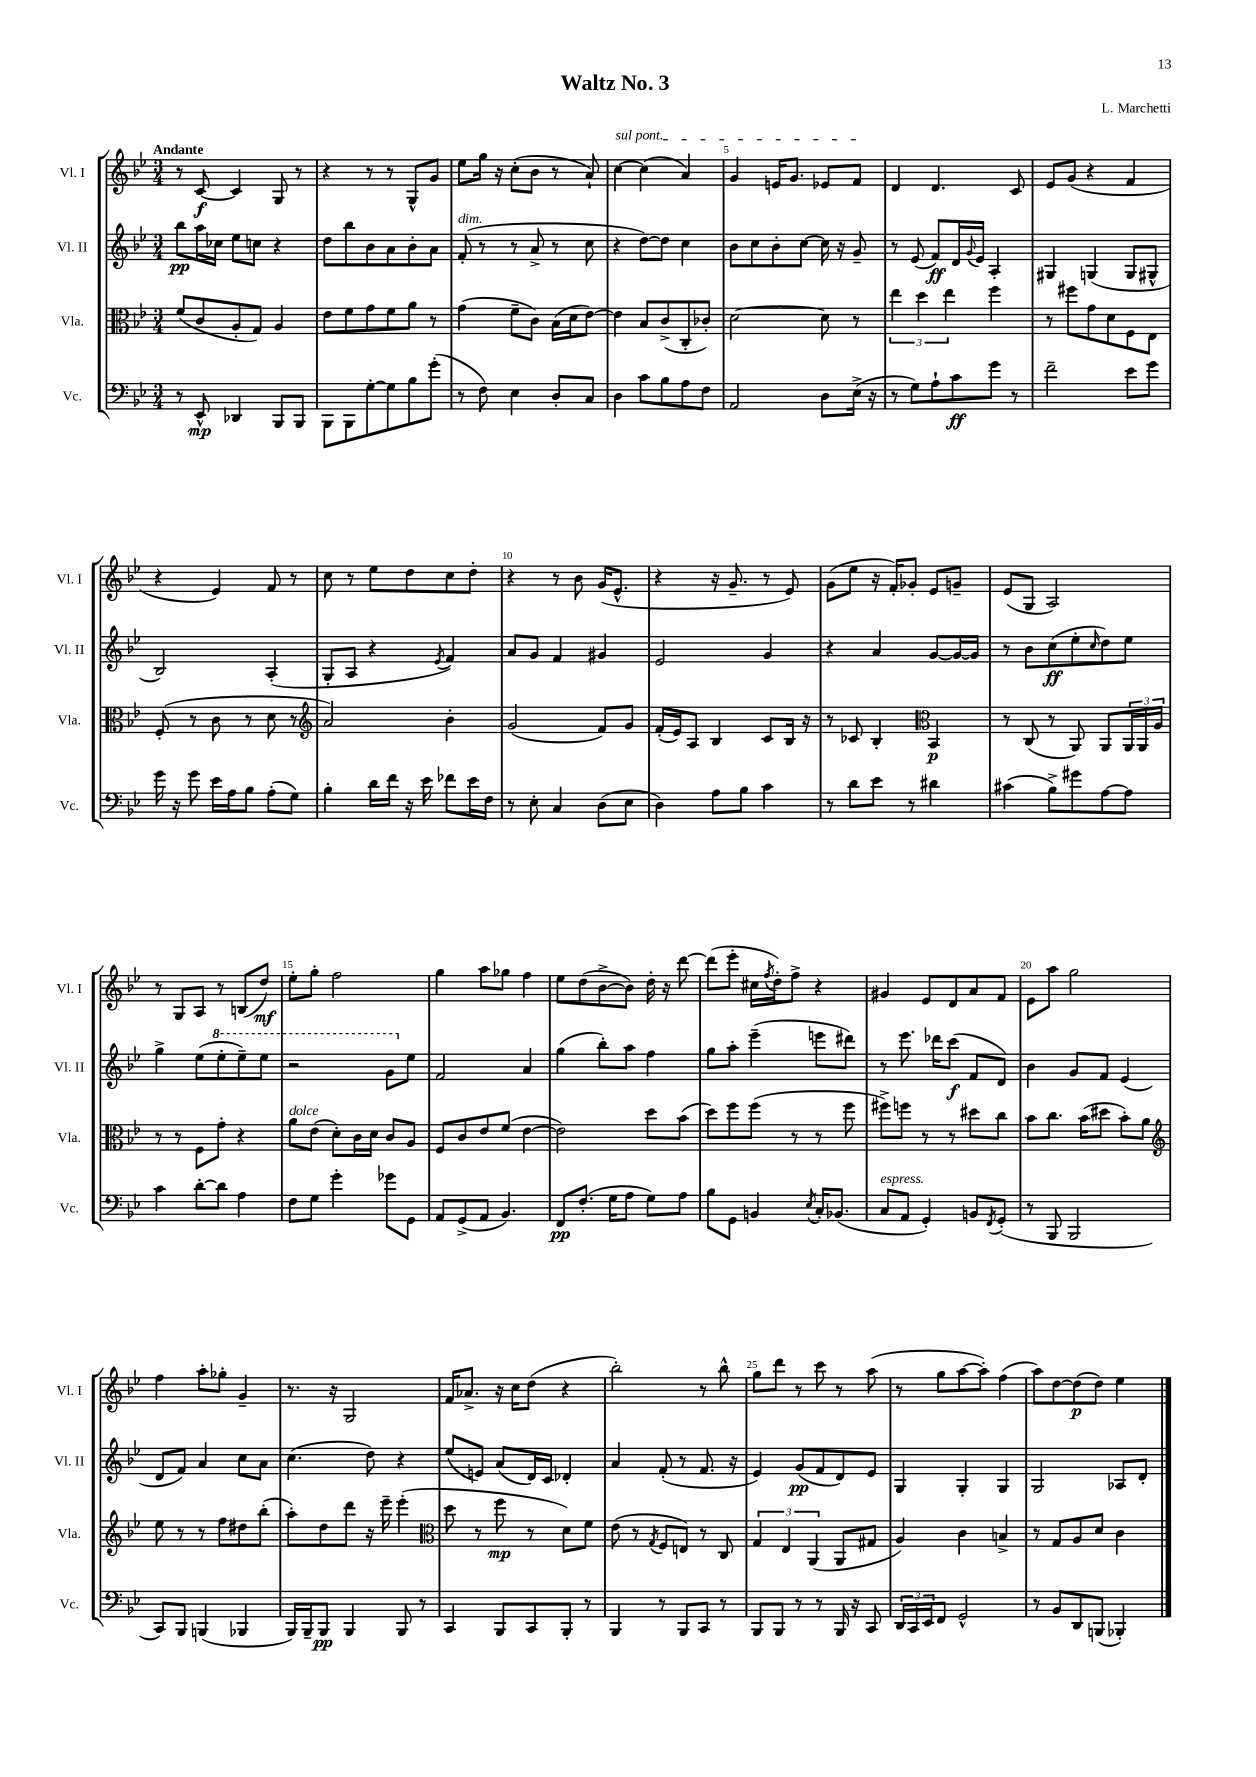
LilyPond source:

\header { title = "Waltz No. 3" composer = "L. Marchetti" }
<<
\new StaffGroup <<
\new Staff = "s0" \with { instrumentName = "Vl. I" shortInstrumentName = "Vl. I" } {
    \clef treble \key bes \major \numericTimeSignature \time 3/4 \tempo "Andante"
    r8 c'8~\f c'4 g8 r8 |
    r4 r8 r8 g8-^ g'8 |
    ees''8 g''16 r16 c''8-.( bes'8 r8 a'8-!) |
    \once \override TextSpanner.bound-details.left.text = \markup { \italic "sul pont." } c''4~\startTextSpan c''4( a'4) |
    g'4 e'16 g'8. ees'8 f'8\stopTextSpan |
    d'4 d'4. c'8 |
    ees'8 g'8( r4 f'4 |
    r4 ees'4) f'8 r8 |
    c''8 r8 ees''8 d''8 c''8 d''8-. |
    r4 r8 bes'8 g'16( ees'8.-^ |
    r4 r16 g'8.-- r8 ees'8) |
    g'8( ees''8 r16 f'16-.) ges'8-. ees'8 g'8-- |
    ees'8( g8 a2) |
    r8 g8 a8 r8 b8( d''8\mf) |
    ees''8-. g''8-. f''2 |
    g''4 a''8 ges''8 f''4 |
    ees''8 d''8( bes'8~-> bes'8) d''16-. r16 d'''8~ |
    d'''8( ees'''8-. cis''16 \acciaccatura { f''8 } d''16-.) f''8-> r4 |
    gis'4 ees'8 d'8 a'8 f'8 |
    ees'8 a''8 g''2 |
    f''4 a''8-. ges''8-. g'4-- |
    r8. r16 g2 |
    f'16 aes'8.-> r16 c''16 d''8( r4 |
    bes''2-.) r8 bes''8-^ |
    g''8 d'''8 r8 c'''8 r8 a''8( |
    r8 g''8 a''8~ a''8-.) f''4( |
    a''8) d''8~ d''8\p( d''8) ees''4 \bar "|." |
}
\new Staff = "s1" \with { instrumentName = "Vl. II" shortInstrumentName = "Vl. II" } {
    \clef treble \key bes \major \numericTimeSignature \time 3/4
    bes''8\pp a''16 ces''16 ees''8 c''8 r4 |
    d''8 bes''8 bes'8 a'8 bes'8-. a'8 |
    f'8-.^\markup { \italic "dim." }( r8 r8 a'8-> r8 c''8 |
    r4 d''8~) d''8 c''4 |
    bes'8 c''8 bes'8-. c''8~ c''16 r16 g'8-- |
    r8 ees'8( f'8\ff) d'16 \appoggiatura { g'8 } ees'16 a4-. |
    gis4 g4( g8 gis8-^ |
    bes2) a4-.( |
    g8-. a8 r4 \acciaccatura { ees'8 } f'4) |
    a'8 g'8 f'4 gis'4 |
    ees'2 g'4 |
    r4 a'4 g'8~ g'16~ g'16 |
    r8 bes'8 c''8\ff( ees''8-. \grace { c''16 } d''8) ees''8 |
    g''4-> ees''8( \ottava #1 ees'''8-. ees'''8--) ees'''8 |
    r2 g''8 \ottava #0 ees''8 |
    f'2 a'4 |
    g''4( bes''8-.) a''8 f''4 |
    g''8 a''8-. ees'''4--( e'''8 dis'''8) |
    r8 ees'''8. des'''16 c'''8\f( f'8 d'8) |
    bes'4 g'8 f'8 ees'4( |
    d'8 f'8) a'4 c''8 a'8 |
    c''4.( d''8) r4 |
    ees''8( e'8) a'8( d'16) c'16 des'4-. |
    a'4 f'8-.( r8 f'8. r16 |
    ees'4) g'8\pp( f'8 d'8) ees'8 |
    g4 g4-. g4 |
    g2 aes8 d'8-. \bar "|." |
}
\new Staff = "s2" \with { instrumentName = "Vla." shortInstrumentName = "Vla." } {
    \clef alto \key bes \major \numericTimeSignature \time 3/4
    f'8( c'8 a8-. g8) a4 |
    ees'8 f'8 g'8 f'8 a'8 r8 |
    g'4( f'8-- c'8) bes16( d'16 ees'8~) |
    ees'4 bes8 c'8->( c8-. ces'8-.) |
    d'2~ d'8 r8 |
    \tuplet 3/2 { ees''4 d''4 ees''4 } f''4 |
    r8 fis''8 g'8 d'8 f8 ees8 |
    f8-.( r8 c'8 r8 d'8 r8 |
    \clef treble a'2) bes'4-. |
    g'2( f'8) g'8 |
    f'16-.( ees'16) a8 bes4 c'8 bes16 r16 |
    r8 ces'8 bes4-. \clef alto bes,4\p |
    r8 c8( r8 a,8) a,8 \tuplet 3/2 { a,16 a,16 a16 } |
    r8 r8 f8 g'8-. r4 |
    a'8^\markup { \italic "dolce" } ees'8( d'8-.) c'16 d'16 c'8 a8 |
    f8 c'8 ees'8 f'8( ees'4~ |
    ees'2) d''8 bes'8( |
    d''8) f''8 f''8( r8 r8 f''8 |
    fis''8->) f''8 r8 r8 dis''8 c''8 |
    bes'8 c''8. bes'16( dis''8 bes'8-.) a'8 |
    \clef treble ees''8 r8 r8 f''8 dis''8 bes''8-.( |
    a''8-.) d''8 d'''8 r16 ees'''16-- ees'''4-.( |
    \clef alto d''8 r8 f''8\mp r8 d'8) f'8 |
    ees'8( r8 \acciaccatura { g8 } f8 e8) r8 c8 |
    \tuplet 3/2 { g4 ees4 a,4( } a,8 gis8 |
    a4) c'4 b4-> |
    r8 g8 a8 d'8 c'4 \bar "|." |
}
\new Staff = "s3" \with { instrumentName = "Vc." shortInstrumentName = "Vc." } {
    \clef bass \key bes \major \numericTimeSignature \time 3/4
    r8 ees,8-^\mp des,4 bes,,8 bes,,8 |
    bes,,8 bes,,8 g8~-. g8 bes8 g'8-.( |
    r8 f8) ees4 d8-. c8 |
    d4 c'8 bes8 a8 f8 |
    a,2 d8 ees16->( r16 |
    r8 g8) a8-! c'8\ff g'8 r8 |
    f'2-- ees'8 g'8 |
    g'16 r16 g'8 ees'16 a16 bes8 a8-.( g8) |
    bes4-. d'16 f'16 r16 ees'16 fes'8 ees'16 f16 |
    r8 ees8-. c4 d8( ees8 |
    d4) a8 bes8 c'4 |
    r8 d'8 ees'8 r8 dis'4 |
    cis'4( bes8->) gis'8 a8~ a8 |
    c'4 d'8~-. d'8 a4 |
    f8 g8 g'4-. ges'8 g,8 |
    a,8 g,8->( a,8 bes,4.) |
    f,8\pp f8.-.( g16 a8 g8) a8 |
    bes8 g,8 b,4 \acciaccatura { ees8 } c16-. bes,8.( |
    c8^\markup { \italic "espress." } a,8 g,4-.) b,8 \acciaccatura { f,8 } g,8-.( |
    r8 bes,,8 bes,,2 |
    c,8) bes,,8 b,,4( bes,,4 |
    bes,,16) bes,,16-- bes,,8\pp bes,,4 bes,,8 r8 |
    c,4 bes,,8 c,8 bes,,8-. r8 |
    bes,,4 r8 bes,,8 c,8 r8 |
    bes,,8 bes,,8 r8 r8 bes,,16 r16 c,8 |
    \tuplet 3/2 { d,16 c,16 ees,16 } f,8 g,2-^ |
    r8 bes,8 d,8 b,,8( bes,,4-.) \bar "|." |
}
>>
>>
\layout { \context { \Score \override BarNumber.break-visibility = ##(#f #t #t) barNumberVisibility = #(every-nth-bar-number-visible 5) } }
